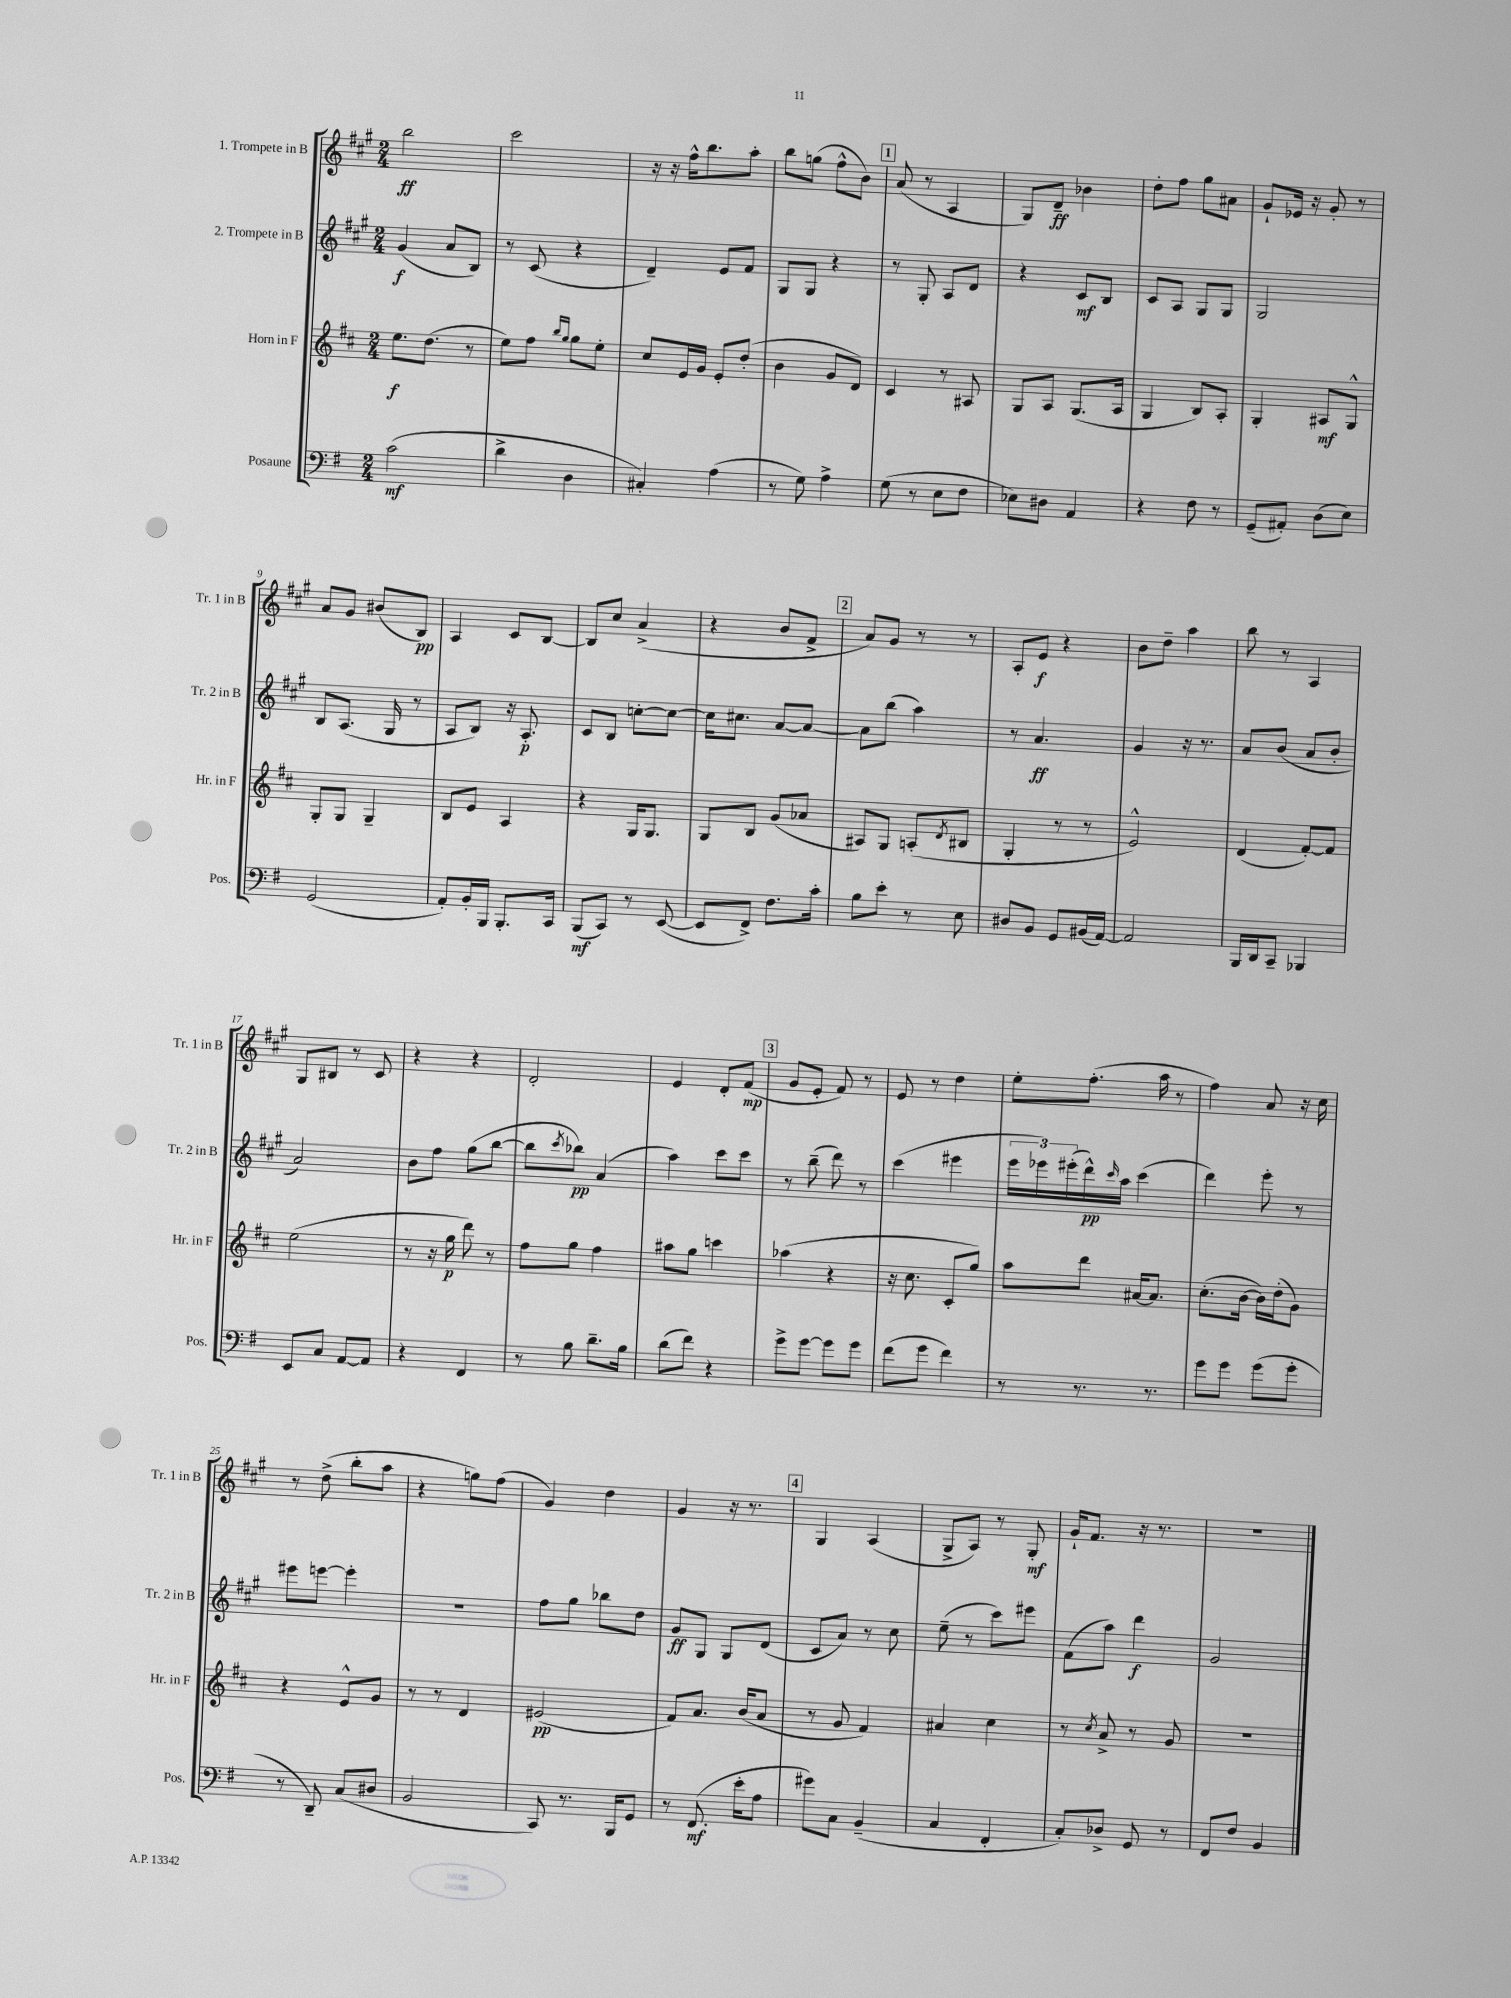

**kern	**dynam	**kern	**dynam	**kern	**dynam	**kern	**dynam
*part4	*part4	*part3	*part3	*part2	*part2	*part1	*part1
*staff4	*staff4	*staff3	*staff3	*staff2	*staff2	*staff1	*staff1
*I"Posaune	*	*I"Horn in F	*	*I"2. Trompete in B	*	*I"1. Trompete in B	*
*I'Pos.	*	*I'Hr. in F	*	*I'Tr. 2 in B	*	*I'Tr. 1 in B	*
*clefF4	*	*clefG2	*	*clefG2	*	*clefG2	*
*k[f#]	*	*k[f#c#]	*	*k[f#c#g#]	*	*k[f#c#g#]	*
*M2/4	*	*M2/4	*	*M2/4	*	*M2/4	*
=1	=1	=1	=1	=1	=1	=1	=1
(2c\	mf	8.ee\L	f	(4g#/	f	2bb\	ff
.	.	(8.dd\J	.	.	.	.	.
.	.	.	.	8a/L	.	.	.
.	.	8r	.	8B/J)	.	.	.
=2	=2	=2	=2	=2	=2	=2	=2
4d^\	.	8ee\L)	.	8r	.	2ccc#\	.
.	.	8ff#\J	.	(8c#/	.	.	.
.	.	16qqbb/LL	.	.	.	.	.
.	.	16qqgg/JJ	.	.	.	.	.
4D\	.	8gg\L	.	4r	.	.	.
.	.	8ee'\J	.	.	.	.	.
=3	=3	=3	=3	=3	=3	=3	=3
4C#X'/)	.	8cc#/L	.	4d~/)	.	16r	.
.	.	.	.	.	.	16r	.
.	.	16e/L	.	.	.	16ff#^^\KL	.
.	.	16g/JJ	.	.	.	8.bb\	.
(4A\	.	8e'/L	.	8e/L	.	.	.
.	.	(8dd'/J	.	8f#/J	.	8aa'\J	.
=4	=4	=4	=4	=4	=4	=4	=4
8r	.	4b\	.	8G#/L	.	8bb\L	.
8G\)	.	.	.	8G#/J	.	(8ggn\J	.
4A^\	.	8g/L	.	4r	.	8ff#^^\L	.
.	.	8d/J)	.	.	.	8b\J)	.
!!LO:REH:place=s1:t=1
=5	=5	=5	=5	=5	=5	=5	=5
(8G\	.	4c#/	.	8r	.	(8a/	.
8r	.	.	.	8G#'/	.	8r	.
8E\L	.	8r	.	8A/L	.	4A/	.
8F#\J	.	8A#X/	.	8d/J	.	.	.
=6	=6	=6	=6	=6	=6	=6	=6
8E-X\L)	.	8G/L	.	4r	.	8G#/L)	.
8D#X\J	.	8A/J	.	.	.	8d~/J	ff
4AA/	.	(8.G/L	.	8c#/L	mf	4b-X\	.
.	.	.	.	8B/J	.	.	.
.	.	16A/Jk	.	.	.	.	.
=7	=7	=7	=7	=7	=7	=7	=7
4r	.	4G/	.	8c#/L	.	8dd'\L	.
.	.	.	.	8A/J	.	8ff#\J	.
8F#\	.	8B/L)	.	8G#/L	.	8gg#\L	.
8r	.	8A'/J	.	8G#/J	.	8a#X\J	.
=8	=8	=8	=8	=8	=8	=8	=8
(8GG~/L	.	4G'/	.	2G#/	.	8g#`/L	.
8AA#X'/J)	.	.	.	.	.	16e-X/Jk	.
.	.	.	.	.	.	16r	.
(8D\L	.	8A#X/L	mf	.	.	8g#'/	.
8E\J)	.	8G^^/J	.	.	.	8r	.
!!LO:LB:g=z
=9	=9	=9	=9	=9	=9	=9	=9
(2GG/	.	8G'/L	.	8B/L	.	8a/L	.
.	.	8G/J	.	(8.A/J	.	8g#/J	.
.	.	4G~/	.	.	.	(8b#X/L	.
.	.	.	.	16G#/	.	.	.
.	.	.	.	8r	.	8B/J)	pp
=10	=10	=10	=10	=10	=10	=10	=10
8AA'/L)	.	8B/L	.	8A/L	.	4A/	.
16BB'/L	.	8e/J	.	8B/J)	.	.	.
16BBB/JJ	.	.	.	.	.	.	.
8.BBB'/L	.	4A/	.	16r	.	8c#/L	.
.	.	.	.	8.A'/	p	.	.
.	.	.	.	.	.	[8B/J	.
16CC/Jk	.	.	.	.	.	.	.
=11	=11	=11	=11	=11	=11	=11	=11
(8BBB/L	mf	4r	.	8c#/L	.	8B/L]	.
8CC/J)	.	.	.	8B/J	.	8cc#/J	.
8r	.	16G/KL	.	[8ccn'\L	.	(4a^/	.
.	.	8.G/J	.	.	.	.	.
([8EE/	.	.	.	8cc\J_	.	.	.
=12	=12	=12	=12	=12	=12	=12	=12
8EE/L]	.	8G/L	.	16cc\KL]	.	4r	.
.	.	.	.	8.cc#X\J	.	.	.
8FF#^/J)	.	8B/J	.	.	.	.	.
8.F#\L	.	(8g/L	.	[8a/L	.	8b/L	.
.	.	8a-X/J	.	8a/J_	.	8f#^/J	.
16c'\Jk	.	.	.	.	.	.	.
!!LO:REH:place=s1:t=2
=13	=13	=13	=13	=13	=13	=13	=13
8B\L	.	8A#X/L)	.	8a\L]	.	8a/L)	.
8e'\J	.	8G/J	.	(8bb\J	.	8g#/J	.
8r	.	(8An'/L	.	4aa\)	.	8r	.
.	.	8qd/	.	.	.	.	.
8E\	.	8B#X/J	.	.	.	8r	.
=14	=14	=14	=14	=14	=14	=14	=14
8D#X/L	.	4G'/	.	8r	.	8A'/L	.
8BB/J	.	.	.	4.a/	ff	8e/J	f
8GG/L	.	8r	.	.	.	4r	.
(16BB#X/L	.	8r	.	.	.	.	.
[16AA/JJ)	.	.	.	.	.	.	.
=15	=15	=15	=15	=15	=15	=15	=15
2AA/]	.	2e^^/)	.	4g#/	.	8b\L	.
.	.	.	.	.	.	8dd~\J	.
.	.	.	.	16r	.	4aa\	.
.	.	.	.	8.r	.	.	.
=16	=16	=16	=16	=16	=16	=16	=16
16BBB/LL	.	(4d/	.	8a/L	.	8bb\	.
16DD/J	.	.	.	.	.	.	.
8CC~/J	.	.	.	(8b/J	.	8r	.
4BBB-X/	.	[8f#'/L)	.	8a/L	.	4A/	.
.	.	8f#/J]	.	8b'/J	.	.	.
!!LO:LB:g=z
=17	=17	=17	=17	=17	=17	=17	=17
8EE/L	.	(2ee\	.	2a/)	.	8G#/L	.
8C/J	.	.	.	.	.	8B#X/J	.
[8AA/L	.	.	.	.	.	8r	.
8AA/J]	.	.	.	.	.	8c#/	.
=18	=18	=18	=18	=18	=18	=18	=18
4r	.	8r	.	8b\L	.	4r	.
.	.	16r	.	8ff#\J	.	.	.
.	.	16gg\	p	.	.	.	.
4FF#/	.	8ddd\)	.	(8gg#\L	.	4r	.
.	.	8r	.	[8bb\J	.	.	.
=19	=19	=19	=19	=19	=19	=19	=19
8r	.	8ff#\L	.	8bb\L]	.	2d'/	.
.	.	.	.	8qccc#/	.	.	.
8B\	.	8gg\J	.	8bb-X\J)	pp	.	.
8.d~\L	.	4ff#\	.	(4a/	.	.	.
16B\Jk	.	.	.	.	.	.	.
=20	=20	=20	=20	=20	=20	=20	=20
(8d\L	.	8aa#X\L	.	4aa\)	.	4e/	.
8f#\J)	.	8gg\J	.	.	.	.	.
4r	.	4cccn\	.	8ccc#\L	.	8d'/L	.
.	.	.	.	8ccc#\J	.	(8f#/J	mp
!!LO:REH:place=s1:t=3
=21	=21	=21	=21	=21	=21	=21	=21
8g^\L	.	(4aa-X\	.	8r	.	8g#/L	.
[8g\J	.	.	.	(8bb~\	.	8e'/J	.
8g\L]	.	4r	.	8ddd\)	.	8f#/)	.
8g\J	.	.	.	8r	.	8r	.
=22	=22	=22	=22	=22	=22	=22	=22
(8f#\L	.	16r	.	(4ccc#\	.	8e/	.
.	.	8.cc#\	.	.	.	.	.
8g\J	.	.	.	.	.	8r	.
4f#\)	.	8c#'/L	.	4eee#X\	.	4dd\	.
.	.	8gg/J)	.	.	.	.	.
=23	=23	=23	=23	=23	=23	=23	=23
8r	.	8aa\L	.	24eee\LL	.	8ee'\L	.
.	.	.	.	24eee-X\)	.	.	.
.	.	.	.	(24eee#X'\	.	.	.
8.r	.	8ddd\J	.	16ddd^^\)	pp	(8.ff#'\J	.
.	.	.	.	16qqccc#/	.	.	.
.	.	.	.	16aa\JJ	.	.	.
.	.	[16a#X/KL	.	(4ccc#\	.	.	.
8.r	.	8.a#/J]	.	.	.	16aa\	.
.	.	.	.	.	.	8r	.
=24	=24	=24	=24	=24	=24	=24	=24
8g\L	.	(8.cc#'\L	.	4ddd\)	.	4ff#\)	.
8g\J	.	.	.	.	.	.	.
.	.	[16b\Jk	.	.	.	.	.
(8g\L	.	16b\LL])	.	8eee'\	.	8a/	.
.	.	(16dd'\J	.	.	.	.	.
8g'\J	.	8g\J)	.	8r	.	16r	.
.	.	.	.	.	.	16cc#\	.
!!LO:LB:g=z
=25	=25	=25	=25	=25	=25	=25	=25
8r	.	4r	.	8eee#X\L	.	8r	.
8DD~/)	.	.	.	[8eeen\J	.	(8dd^\	.
(8C/L	.	8e^^/L	.	4eee'\]	.	8bb'\L	.
8D#X/J	.	8g/J	.	.	.	8aa\J	.
=26	=26	=26	=26	=26	=26	=26	=26
2BB/	.	8r	.	2r	.	4r	.
.	.	8r	.	.	.	.	.
.	.	4d/	.	.	.	8ggn\L)	.
.	.	.	.	.	.	(8ff#\J	.
=27	=27	=27	=27	=27	=27	=27	=27
8CC/)	.	(2e#X/	pp	8ff#\L	.	4g#/)	.
8.r	.	.	.	8gg#\J	.	.	.
.	.	.	.	8bb-X\L	.	4dd\	.
16BBB/KL	.	.	.	.	.	.	.
8GG/J	.	.	.	8dd\J	.	.	.
=28	=28	=28	=28	=28	=28	=28	=28
8r	.	8f#/L)	.	8g#/L	ff	4g#/	.
(8.FF#/	mf	8.a/J	.	8G#/J	.	.	.
.	.	.	.	8G#/L	.	16r	.
16e'\KL	.	(16b/KL	.	.	.	8.r	.
8A\J	.	8a/J	.	(8d/J	.	.	.
!!LO:REH:place=s1:t=4
=29	=29	=29	=29	=29	=29	=29	=29
8g#X\L)	.	8r	.	8c#/L	.	4G#/	.
8C\J	.	8g/	.	8a/J)	.	.	.
(4BB~/	.	4f#/)	.	8r	.	(4A/	.
.	.	.	.	8cc#\	.	.	.
=30	=30	=30	=30	=30	=30	=30	=30
4C/	.	4a#X/	.	(8ee~\	.	8G#^/L	.
.	.	.	.	8r	.	8A/J)	.
4FF#'/	.	4cc#\	.	8ccc#\L)	.	8r	.
.	.	.	.	8eee#X\J	.	8G#'/	mf
=31	=31	=31	=31	=31	=31	=31	=31
8C'/L)	.	8r	.	(8f#\L	.	16g#`/KL	.
.	.	.	.	.	.	8.f#/J	.
.	.	8qcc#/	.	.	.	.	.
8D-X^/J	.	8a^/	.	8aa\J)	.	.	.
8GG/	.	8r	.	4ddd\	f	16r	.
.	.	.	.	.	.	8.r	.
8r	.	8g/	.	.	.	.	.
=32	=32	=32	=32	=32	=32	=32	=32
8FF#/L	.	2r	.	2g#/	.	2r	.
8F#/J	.	.	.	.	.	.	.
4BB/	.	.	.	.	.	.	.
==	==	==	==	==	==	==	==
*-	*-	*-	*-	*-	*-	*-	*-
